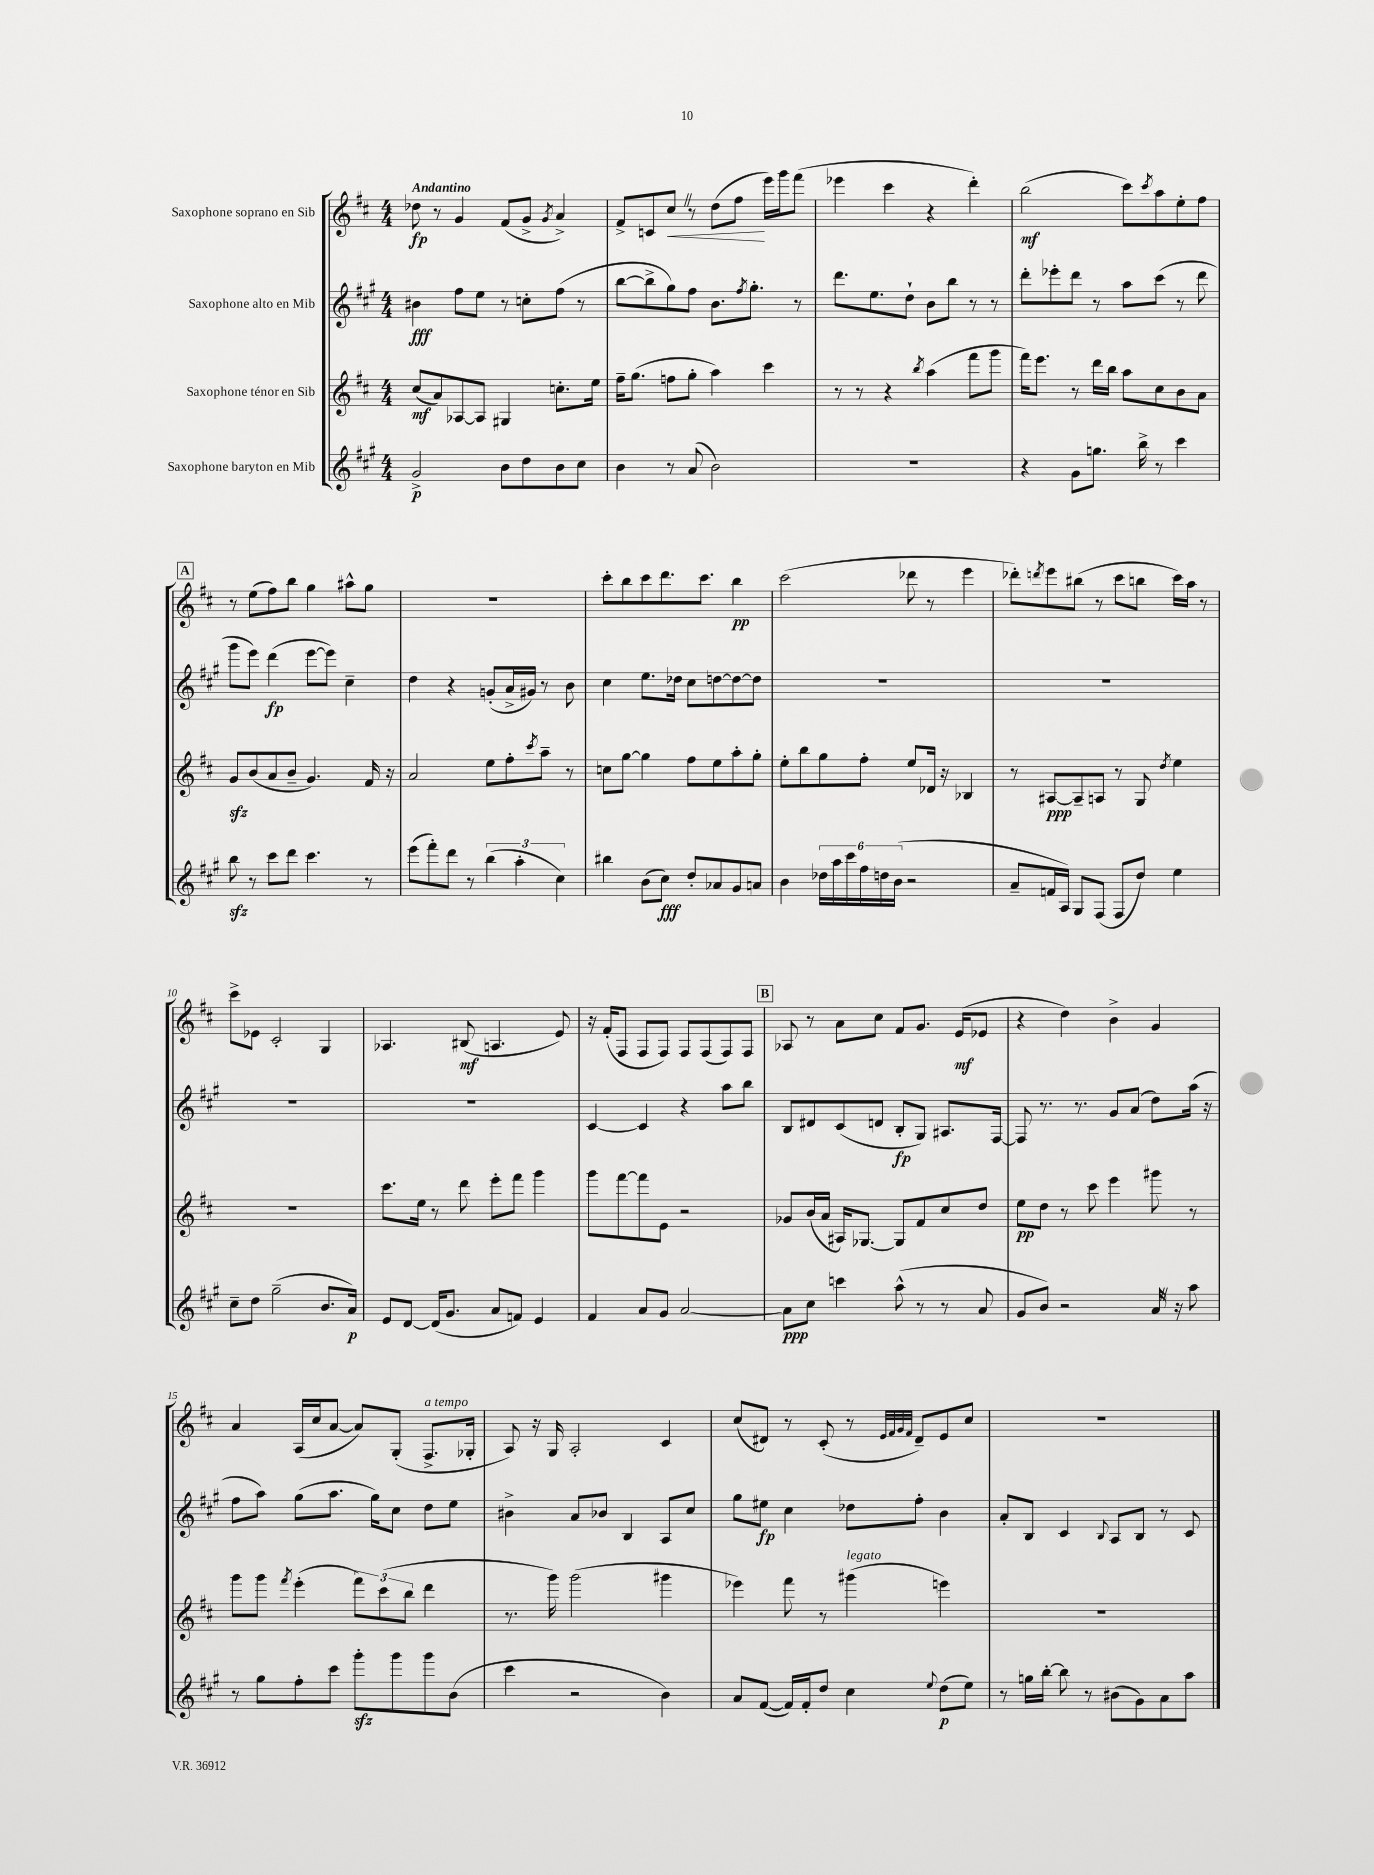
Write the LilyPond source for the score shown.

<<
\new StaffGroup <<
\new Staff = "s0" \with { instrumentName = "Saxophone soprano en Sib" } {
    \clef treble \key d \major \numericTimeSignature \time 4/4 \tempo "Andantino"
    des''8\fp r8 g'4 fis'8( g'8-> \acciaccatura { g'8 } a'4->) |
    fis'8-> c'8 cis''8\< \once \override BreathingSign.text = \markup { \musicglyph "scripts.caesura.straight" } \breathe r8 d''8( fis''8\! e'''16) g'''16 fis'''8( |
    ees'''4 cis'''4 r4 d'''4-.) |
    b''2\mf( cis'''8) \acciaccatura { cis'''8 } a''8 e''8-. fis''8 |
    \mark \markup { \box "A" } r8 e''8( fis''8) b''8 g''4 ais''8-^ g''8 |
    R1 |
    cis'''8-. b''8 cis'''8 d'''8. cis'''8. b''4\pp |
    cis'''2( des'''8 r8 e'''4 |
    des'''8-.) \acciaccatura { d'''8 } e'''8 bis''8( r8 cis'''8 b''8 cis'''16) a''16 r8 |
    cis'''8-> ees'8 cis'2-. g4 |
    aes4. bis8\mf( a4. e'8) |
    r16 fis'16-.( fis8 fis8 fis8) fis8 fis8( fis8) fis8 |
    \mark \markup { \box "B" } aes8 r8 a'8 cis''8 fis'8 g'8. e'16\mf( ees'8 |
    r4 d''4) b'4-> g'4 |
    a'4 a16( cis''16 a'8~ a'8) g8-.( fis8.->^\markup { \italic "a tempo" } ges16-. |
    a8) r16 g16 a2-. cis'4 |
    cis''8( dis'8) r8 cis'8-.( r8 \grace { e'32 fis'32 g'32 fis'32 } dis'8--) e'8 cis''8 |
    R1 \bar "|." |
}
\new Staff = "s1" \with { instrumentName = "Saxophone alto en Mib" } {
    \clef treble \key a \major \numericTimeSignature \time 4/4
    bis'4\fff fis''8 e''8 r8 c''8-. fis''8( r8 |
    b''8~ b''8-> gis''8) fis''8 b'8. \acciaccatura { fis''8 } gis''8.-. r8 |
    d'''8. e''8. d''8-! b'8 b''8 r8 r8 |
    d'''8-. ees'''8-. d'''8 r8 a''8 cis'''8( r8 d'''8 |
    \mark \markup { \box "A" } gis'''8 e'''8) d'''4\fp( e'''8~ e'''8) cis''4-- |
    d''4 r4 g'8-.( a'16-> gis'16) r8 b'8 |
    cis''4 e''8. des''16 cis''8 d''8~ d''8~ d''8 |
    R1 |
    R1 |
    R1 |
    R1 |
    cis'4~ cis'4 r4 a''8 b''8 |
    \mark \markup { \box "B" } b8 dis'8 cis'8( d'8 b8-.\fp gis8) ais8. fis16~ |
    fis8 r8. r8. gis'8 a'8( d''8) a''16( r16 |
    fis''8 a''8) gis''8( a''8. gis''16) cis''8 d''8 e''8 |
    bis'4-> a'8 bes'8 b4 a8 cis''8 |
    gis''8 eis''8\fp cis''4 des''8 fis''8-. b'4 |
    a'8-. b8 cis'4 \appoggiatura { b8 } a8 b8 r8 cis'8 \bar "|." |
}
\new Staff = "s2" \with { instrumentName = "Saxophone ténor en Sib" } {
    \clef treble \key d \major \numericTimeSignature \time 4/4
    cis''8\mf( a'8) aes8~ aes8 gis4 c''8.-. e''16 |
    fis''16-- g''8.( f''8 g''8-. a''4) cis'''4 |
    r8 r8 r4 \acciaccatura { b''8 } a''4( fis'''8 g'''8 |
    fis'''16) e'''8. r8 d'''16 b''16 a''8 cis''8 b'8 a'8 |
    \mark \markup { \box "A" } g'8\sfz b'8( a'8 b'8-- g'4.) fis'16 r16 |
    a'2 e''8 fis''8-. \acciaccatura { cis'''8 } a''8-- r8 |
    c''8 g''8~ g''4 fis''8 e''8 a''8-. g''8-. |
    e''8-. b''8 g''8 fis''8-. e''8 des'16 r16 bes4 |
    r8 ais8~\ppp ais8-- a8 r8 g8 \acciaccatura { d''8 } e''4 |
    R1 |
    cis'''8. e''16 r8 d'''8 e'''8-. fis'''8 g'''4 |
    g'''8 fis'''8~ fis'''8 e'8 r2 |
    \mark \markup { \box "B" } ges'8 b'16( a'16 ais16) ges8.~ ges8 fis'8 cis''8 d''8 |
    e''8\pp d''8 r8 cis'''8 e'''4 gis'''8 r8 |
    g'''8 g'''8 \acciaccatura { fis'''8 } e'''4-.( \tuplet 3/2 { fis'''8) cis'''8( b''8 } d'''4 |
    r8. g'''16) g'''2( gis'''4 |
    ees'''4) fis'''8 r8 gis'''4^\markup { \italic "legato" }( e'''4) |
    R1 \bar "|." |
}
\new Staff = "s3" \with { instrumentName = "Saxophone baryton en Mib" } {
    \clef treble \key a \major \numericTimeSignature \time 4/4
    gis'2->\p b'8 d''8 b'8 cis''8 |
    b'4 r8 a'8( b'2) |
    R1 |
    r4 gis'8 g''8. b''16-> r8 cis'''4 |
    \mark \markup { \box "A" } b''8\sfz r8 cis'''8 d'''8 cis'''4. r8 |
    e'''8( fis'''8-.) d'''8 r8 \tuplet 3/2 { b''4( a''4-. cis''4) } |
    bis''4 b'8( cis''8\fff) d''8-. aes'8 gis'8 a'8 |
    b'4 \tuplet 6/4 { des''16 a''16 cis'''16 fis''16 d''16 b'16( } r2 |
    a'8-- f'16 a16) gis8 fis8( fis8 d''8) e''4 |
    cis''8-- d''8 gis''2--( b'8. a'16\p) |
    e'8 d'8~ d'16( gis'8. a'8 f'8) e'4 |
    fis'4 a'8 gis'8 a'2~ |
    \mark \markup { \box "B" } a'8\ppp cis''8 c'''4 a''8-^( r8 r8 a'8 |
    gis'8 b'8) r2 a'16 \once \override BreathingSign.text = \markup { \musicglyph "scripts.caesura.straight" } \breathe r16 a''8 |
    r8 gis''8 fis''8-. cis'''8 gis'''8-.\sfz gis'''8 gis'''8 b'8( |
    cis'''4 r2 b'4) |
    a'8 fis'8~( fis'16) fis'16-. d''8 cis''4 \appoggiatura { e''8 } d''8\p( e''8) |
    r8 g''16 b''16~-. b''8 r8 bis'8( gis'8) a'8 a''8 \bar "|." |
}
>>
>>
